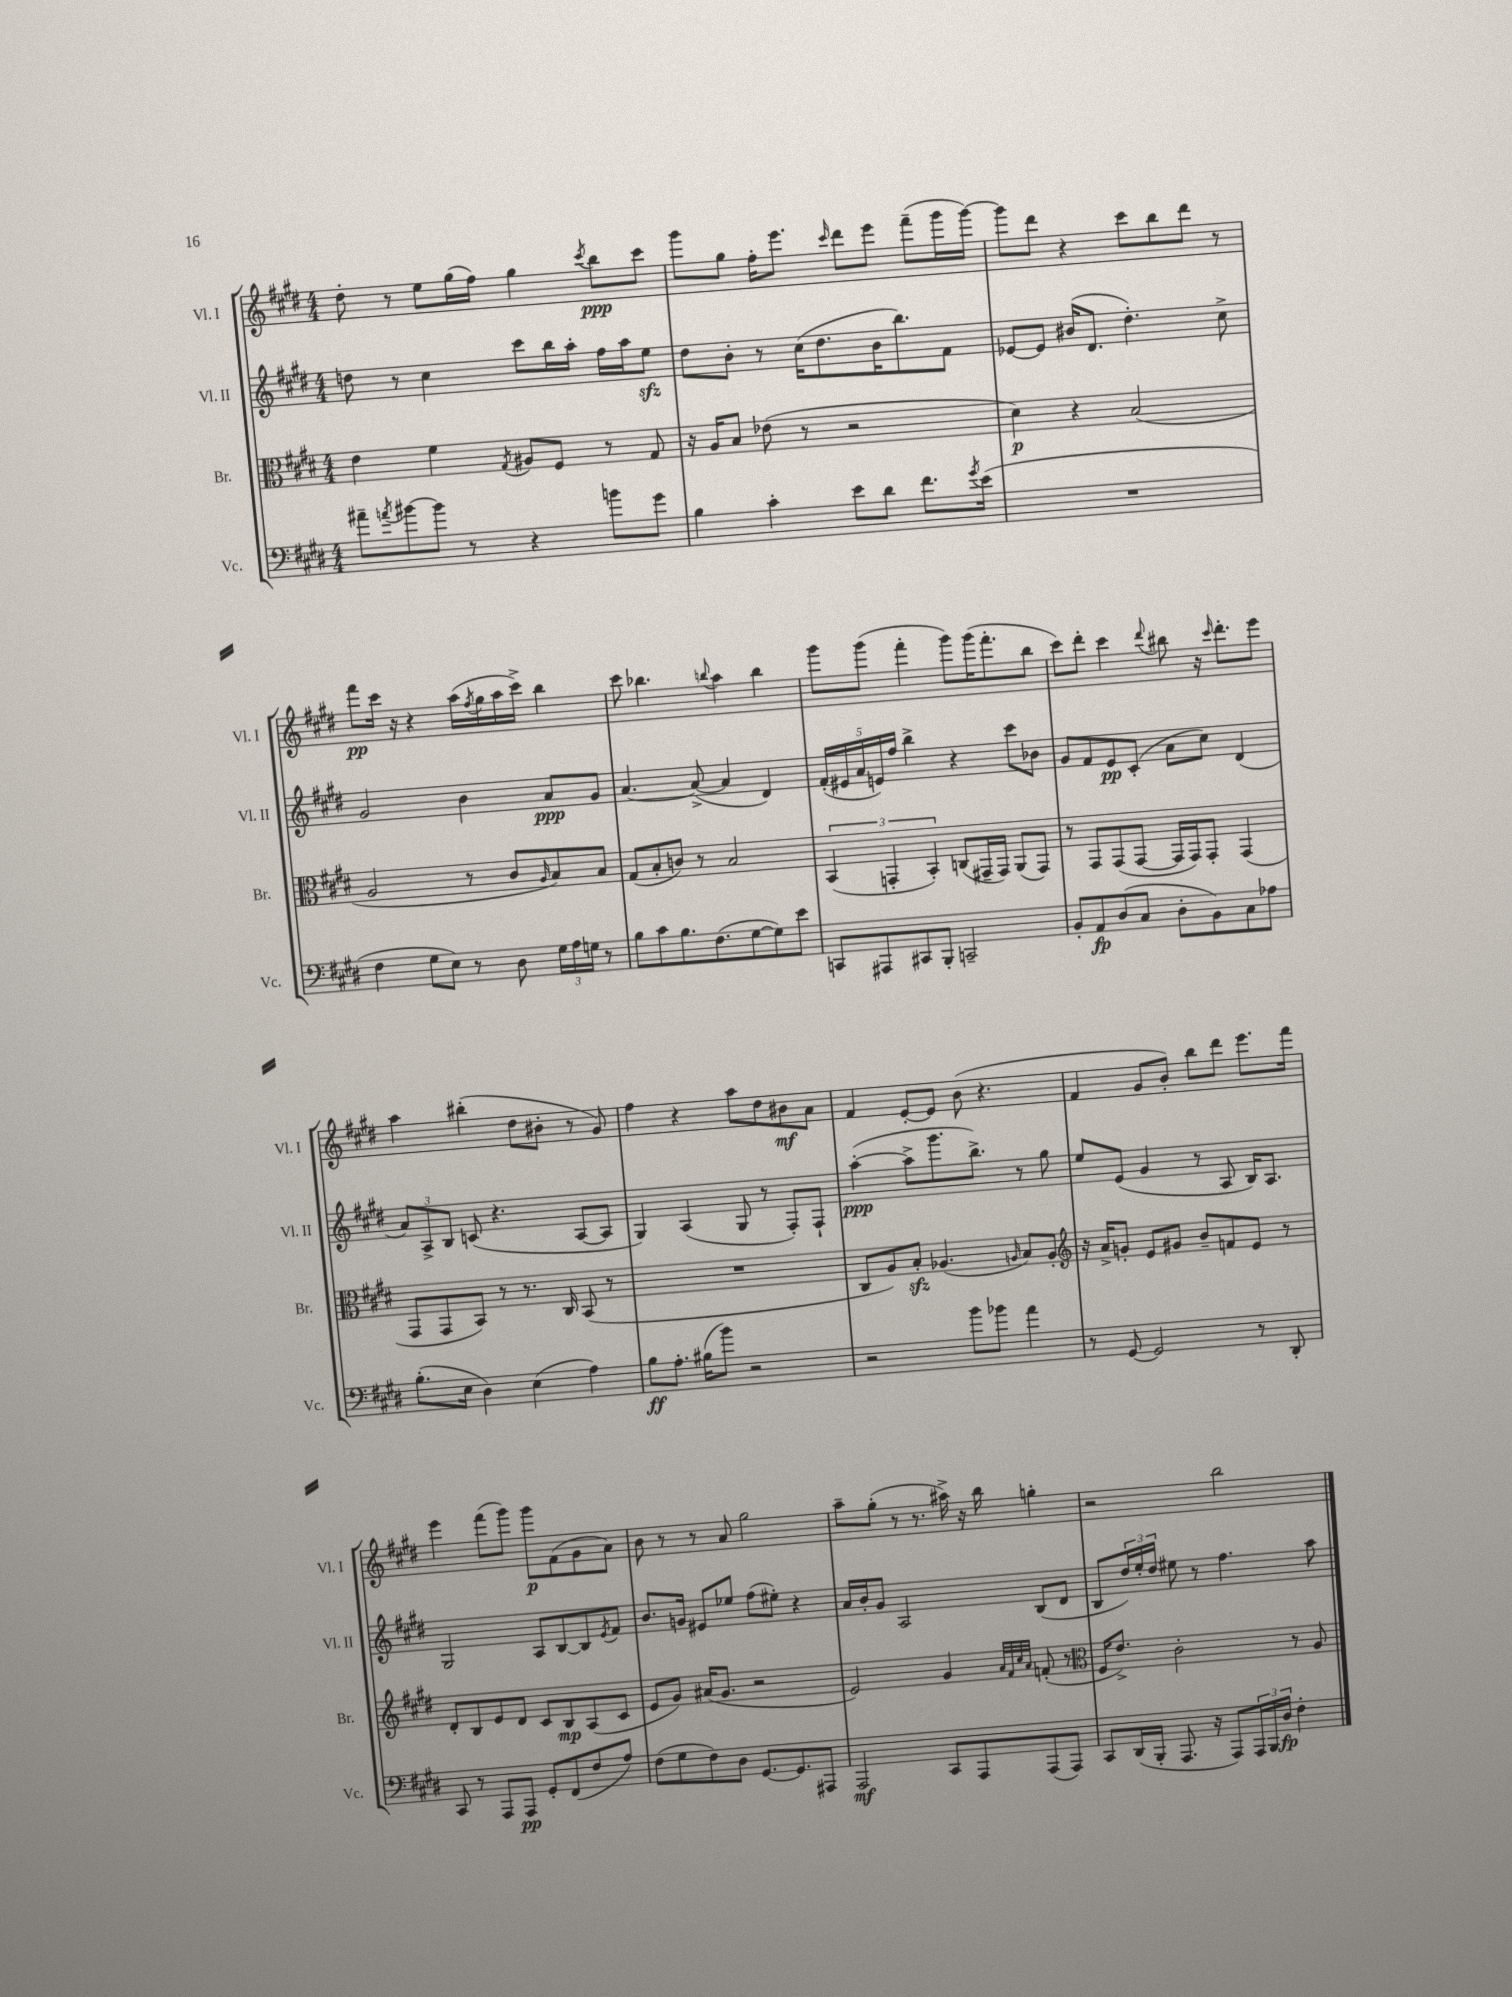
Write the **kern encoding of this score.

**kern	**dynam	**kern	**dynam	**kern	**dynam	**kern	**dynam
*part4	*part4	*part3	*part3	*part2	*part2	*part1	*part1
*staff4	*staff4	*staff3	*staff3	*staff2	*staff2	*staff1	*staff1
*I"Vc.	*	*I"Br.	*	*I"Vl. II	*	*I"Vl. I	*
*I'Vc.	*	*I'Br.	*	*I'Vl. II	*	*I'Vl. I	*
*clefF4	*	*clefC3	*	*clefG2	*	*clefG2	*
*k[f#c#g#d#]	*	*k[f#c#g#d#]	*	*k[f#c#g#d#]	*	*k[f#c#g#d#]	*
*M4/4	*	*M4/4	*	*M4/4	*	*M4/4	*
=26	=26	=26	=26	=26	=26	=26	=26
8a#X~\L	.	4e\	.	8ddn\	.	8dd#'\	.
8qan/	.	.	.	.	.	.	.
[8b#X\	.	.	.	8r	.	8r	.
8b#\J]	.	4f#\	.	4cc#\	.	8ee\L	.
8r	.	.	.	.	.	(16gg#\L	.
.	.	.	.	.	.	16ff#\JJ)	.
.	.	8qG#/	.	.	.	.	.
4r	.	8A#X/L	.	8ccc#\L	.	4gg#\	.
.	.	8F#/J	.	16bb\L	.	.	.
.	.	.	.	16aa'\JJ	.	.	.
.	.	.	.	.	.	8qccc#/	.
8bn\L	.	8r	.	16ff#\LL	.	8bb\L	ppp
.	.	.	.	16aa\J	.	.	.
8g#\J	.	8G#/	.	8eezz\J	.	8ccc#\J	.
=27	=27	=27	=27	=27	=27	=27	=27
4B\	.	16r	.	8dd#\L	.	8ggg#\L	.
.	.	16A/KL	.	.	.	.	.
.	.	8B/J	.	8b'\J	.	8gg#\J	.
4c#'\	.	(8e-X\	.	8r	.	16ff#'\KL	.
.	.	.	.	.	.	8.eee\J	.
.	.	8r	.	(16cc#\KL	.	.	.
.	.	.	.	8.dd#\	.	.	.
.	.	.	.	.	.	16qqccc#/	.
8e\L	.	2r	.	.	.	8ddd#\L	.
8d#\J	.	.	.	16b\K	.	8eee\J	.
.	.	.	.	8.bb\)	.	.	.
8.f#\L	.	.	.	.	.	(8fff#~\L	.
.	.	.	.	8f#\J	.	16ggg#\L	.
8qg#/	.	.	.	.	.	.	.
(16e\Jk	.	.	.	.	.	[16ggg#\JJ)	.
=28	=28	=28	=28	=28	=28	=28	=28
1r	.	4d#\)	p	[8e-X/L	.	8ggg#\L]	.
.	.	.	.	8e-/J]	.	8ddd#\J	.
.	.	4r	.	(16b#X/KL	.	4r	.
.	.	.	.	8.d#/J	.	.	.
.	.	(2B/	.	4.dd#'\)	.	8ccc#\L	.
.	.	.	.	.	.	8bb\	.
.	.	.	.	.	.	8ddd#\J	.
.	.	.	.	8cc#^\	.	8r	.
!!LO:LB:g=z
=29	=29	=29	=29	=29	=29	=29	=29
4F#\	.	2A/	.	2g#/	.	8fff#\L	pp
.	.	.	.	.	.	16ccc#\Jk	.
.	.	.	.	.	.	16r	.
8G#\L	.	.	.	.	.	4r	.
8E\J)	.	.	.	.	.	.	.
8r	.	8r	.	4b\	.	(16aa\LL	.
.	.	.	.	.	.	8qff#/	.
.	.	.	.	.	.	16gg#\	.
8D#\	.	8c#/L	.	.	.	16aa\	.
.	.	.	.	.	.	16ccc#^\JJ)	.
.	.	16qqA/	.	.	.	.	.
24G#\LL	.	8B/)	.	8a/L	ppp	4bb\	.
24A\	.	.	.	.	.	.	.
24Gn\JJ	.	.	.	.	.	.	.
8r	.	8B/J	.	8g#/J	.	.	.
=30	=30	=30	=30	=30	=30	=30	=30
8B\L	.	(8G#/L	.	[4.a/	.	8ccc#\	.
8c#\	.	8B'/	.	.	.	4.bb-X\	.
8.B\	.	8cn/J)	.	.	.	.	.
.	.	8r	.	(8a^/_	.	.	.
(8.F#\	.	.	.	.	.	.	.
.	.	.	.	.	.	8qqbbn/	.
.	.	2B/	.	4a/]	.	4aa\	.
[8G#\	.	.	.	.	.	.	.
8G#\])	.	.	.	4d#/)	.	4bb\	.
8e\J	.	.	.	.	.	.	.
=31	=31	=31	=31	=31	=31	=31	=31
8CCn/L	.	(6BB/	.	(20f#'/LL	.	8ggg#\L	.
.	.	.	.	20e#X/	.	.	.
.	.	.	.	20a/	.	.	.
8AAA#X/	.	.	.	.	.	(8ggg#\J	.
.	.	.	.	20en/)	.	.	.
.	.	6GGn'/	.	.	.	.	.
.	.	.	.	20ff#/JJ	.	.	.
8CC#X/	.	.	.	4bb^\	.	4fff#'\	.
.	.	6BB'/)	.	.	.	.	.
8BBB'/J	.	.	.	.	.	.	.
2CCn~/	.	(8Cn/L	.	4r	.	8ggg#\L)	.
.	.	16GG#X~/L	.	.	.	(16ggg#\K	.
.	.	16GG#/JJ)	.	.	.	8.fff#'\	.
.	.	(8AA/L	.	8ccc#\L	.	.	.
.	.	8GG#/J)	.	8b-X\J	.	8bb\J	.
=32	=32	=32	=32	=32	=32	=32	=32
8BB'/L	.	8r	.	8g#/L	.	8ccc#\L)	.
8AA/	fp	8GG#/L	.	8f#/	.	8ddd#'\J	.
(8D#/	.	(8GG#/	.	8e/	pp	4ccc#\	.
8C#/J	.	[8GG#/J	.	(8c#'/J	.	.	.
.	.	.	.	.	.	8qqddd#/	.
8D#'\L	.	16GG#/LL]	.	8a\L	.	8bb#X\	.
.	.	16GG#/J)	.	.	.	.	.
8BB\)	.	8GG#'/J	.	8cc#\J)	.	16r	.
.	.	.	.	.	.	16qqccc#/	.
.	.	.	.	.	.	8.ddd#'\L	.
8C#\	.	(4GG#/	.	(4d#/	.	.	.
8A-X\J	.	.	.	.	.	8eee\J	.
!!LO:LB:g=z
=33	=33	=33	=33	=33	=33	=33	=33
(8.B'\L	.	8GG#/L	.	12a/L)	.	4aa\	.
.	.	.	.	12A^/	.	.	.
.	.	8GG#/	.	.	.	.	.
.	.	.	.	12B/J	.	.	.
16E\Jk	.	.	.	.	.	.	.
4D#\)	.	8BB/J)	.	(8cn/	.	(4bb#X'\	.
.	.	8r	.	4.r	.	.	.
(4E\	.	8.r	.	.	.	8dd#\L	.
.	.	.	.	.	.	8b#X'\J	.
.	.	16C#/	.	.	.	.	.
4A\)	.	(8BB/	.	[8A/L	.	8r	.
.	.	8r	.	8A/J]	.	8g#/)	.
=34	=34	=34	=34	=34	=34	=34	=34
8B\L	ff	1r	.	4G#/)	.	4ff#\	.
8.A'\J	.	.	.	.	.	.	.
.	.	.	.	(4A/	.	4r	.
(16B#X\KL	.	.	.	.	.	.	.
8b\J)	.	.	.	.	.	.	.
2r	.	.	.	8G#/	.	8aa\L	.
.	.	.	.	8r	.	8dd#\	.
.	.	.	.	8F#'/L)	.	8b#X\	mf
.	.	.	.	8F#`/J	.	8a\J	.
=35	=35	=35	=35	=35	=35	=35	=35
2r	.	8C#/L	.	([4aa'\	ppp	4f#/	.
.	.	8A/)	.	.	.	.	.
.	.	8Bzz'/J	.	8aa^\L]	.	[8e'/L	.
.	.	(4.A-X/	.	8.ggg#\	.	8e/J]	.
8b\L	.	.	.	.	.	(8b\	.
.	.	.	.	8.bb^\J)	.	.	.
8b-X\J	.	.	.	.	.	4.r	.
.	.	16qqAn/	.	.	.	.	.
4a\	.	8B/L)	.	8r	.	.	.
.	.	8A'/J	.	8gg#\	.	.	.
=36	=36	=36	=36	=36	=36	=36	=36
*	*	*clefG2	*	*	*	*	*
8r	.	16r	.	8ee/L	.	4f#/	.
.	.	16a^/KL	.	.	.	.	.
[8GG#/	.	8gn'/J	.	(8e/J	.	.	.
2GG#/]	.	8e/L	.	4g#/	.	8g#/L	.
.	.	8g#X/J	.	.	.	8b'/J)	.
.	.	8b~/L	.	8r	.	8bb\L	.
.	.	8fn/	.	8A/	.	8ddd#\J	.
8r	.	8e/J	.	16B/KL)	.	8.eee\L	.
.	.	.	.	8.A/J	.	.	.
8DD#'/	.	8r	.	.	.	.	.
.	.	.	.	.	.	16fff#\Jk	.
!!LO:LB:g=z
=37	=37	=37	=37	=37	=37	=37	=37
8CC#/	.	8d#'/L	.	2G#/	.	4eee\	.
8r	.	8B/	.	.	.	.	.
8AAA/L	.	8e/	.	.	.	(8fff#\L	.
8AAA/J	pp	8d#/J	.	.	.	8ggg#\J)	.
8GG#'/L	.	8c#/L	.	8A/L	.	8ggg#\L	p
(8FF#/	.	8B/	mp	[8B/	.	(8f#\	.
8F#/	.	(8A/	.	8B/]	.	8g#\	.
.	.	.	.	8qe/	.	.	.
8A/J)	.	8c#/J	.	8f#/J	.	8a\J)	.
=38	=38	=38	=38	=38	=38	=38	=38
(8F#\L	.	8e/L	.	8.b/L	.	8b\	.
8G#\	.	8g#/J)	.	.	.	8r	.
.	.	.	.	16gn/Jk	.	.	.
8F#\)	.	(16a#X/KL	.	8e#X/L	.	8r	.
.	.	8.g#/J	.	.	.	.	.
8D#\J	.	.	.	8ee-X/J	.	8a/	.
[8.GG#/L	.	2r	.	(8ff#\L	.	2gg#\	.
.	.	.	.	8ee#X'\J)	.	.	.
8.GG#/]	.	.	.	.	.	.	.
.	.	.	.	4r	.	.	.
8AAA#X/J	.	.	.	.	.	.	.
=39	=39	=39	=39	=39	=39	=39	=39
2AAA/	mf	2e/)	.	16a/LL	.	8aa~\L	.
.	.	.	.	16b'/J	.	.	.
.	.	.	.	8g#/J	.	(8gg#'\J	.
.	.	.	.	2A/	.	8r	.
.	.	.	.	.	.	8.r	.
8CC#/L	.	4g#/	.	.	.	.	.
.	.	.	.	.	.	16aa#X^\)	.
8AAA/	.	.	.	.	.	16r	.
.	.	.	.	.	.	16bb\	.
.	.	32qqa/LLL	.	.	.	.	.
.	.	32qqf#/	.	.	.	.	.
.	.	32qqcc#/	.	.	.	.	.
.	.	32qqa/JJJ	.	.	.	.	.
(8AAA/	.	(8fn'/	.	(8B/L	.	4ggn'\	.
8AAA/J)	.	8r	.	8d#/J	.	.	.
=40	=40	=40	=40	=40	=40	=40	=40
*	*	*clefC3	*	*	*	*	*
8CC#/L	.	16F#/KL	.	8B/L	.	2r	.
.	.	8.e^/J)	.	.	.	.	.
(16DD#/L	.	.	.	24dd#/L)	.	.	.
.	.	.	.	24ee'/	.	.	.
16BBB'/JJ	.	.	.	.	.	.	.
.	.	.	.	24dd#/JJ	.	.	.
8.AAA/	.	2c#'\	.	8ee#X\	.	.	.
.	.	.	.	8r	.	.	.
16r	.	.	.	.	.	.	.
8AAA/L)	.	.	.	4.ff#\	.	2bb\	.
24AAA/L	.	.	.	.	.	.	.
24BBB/	.	.	.	.	.	.	.
24D#/JJ	fp	.	.	.	.	.	.
4F#'\	.	8r	.	.	.	.	.
.	.	8A/	.	8aa\	.	.	.
==	==	==	==	==	==	==	==
*-	*-	*-	*-	*-	*-	*-	*-
